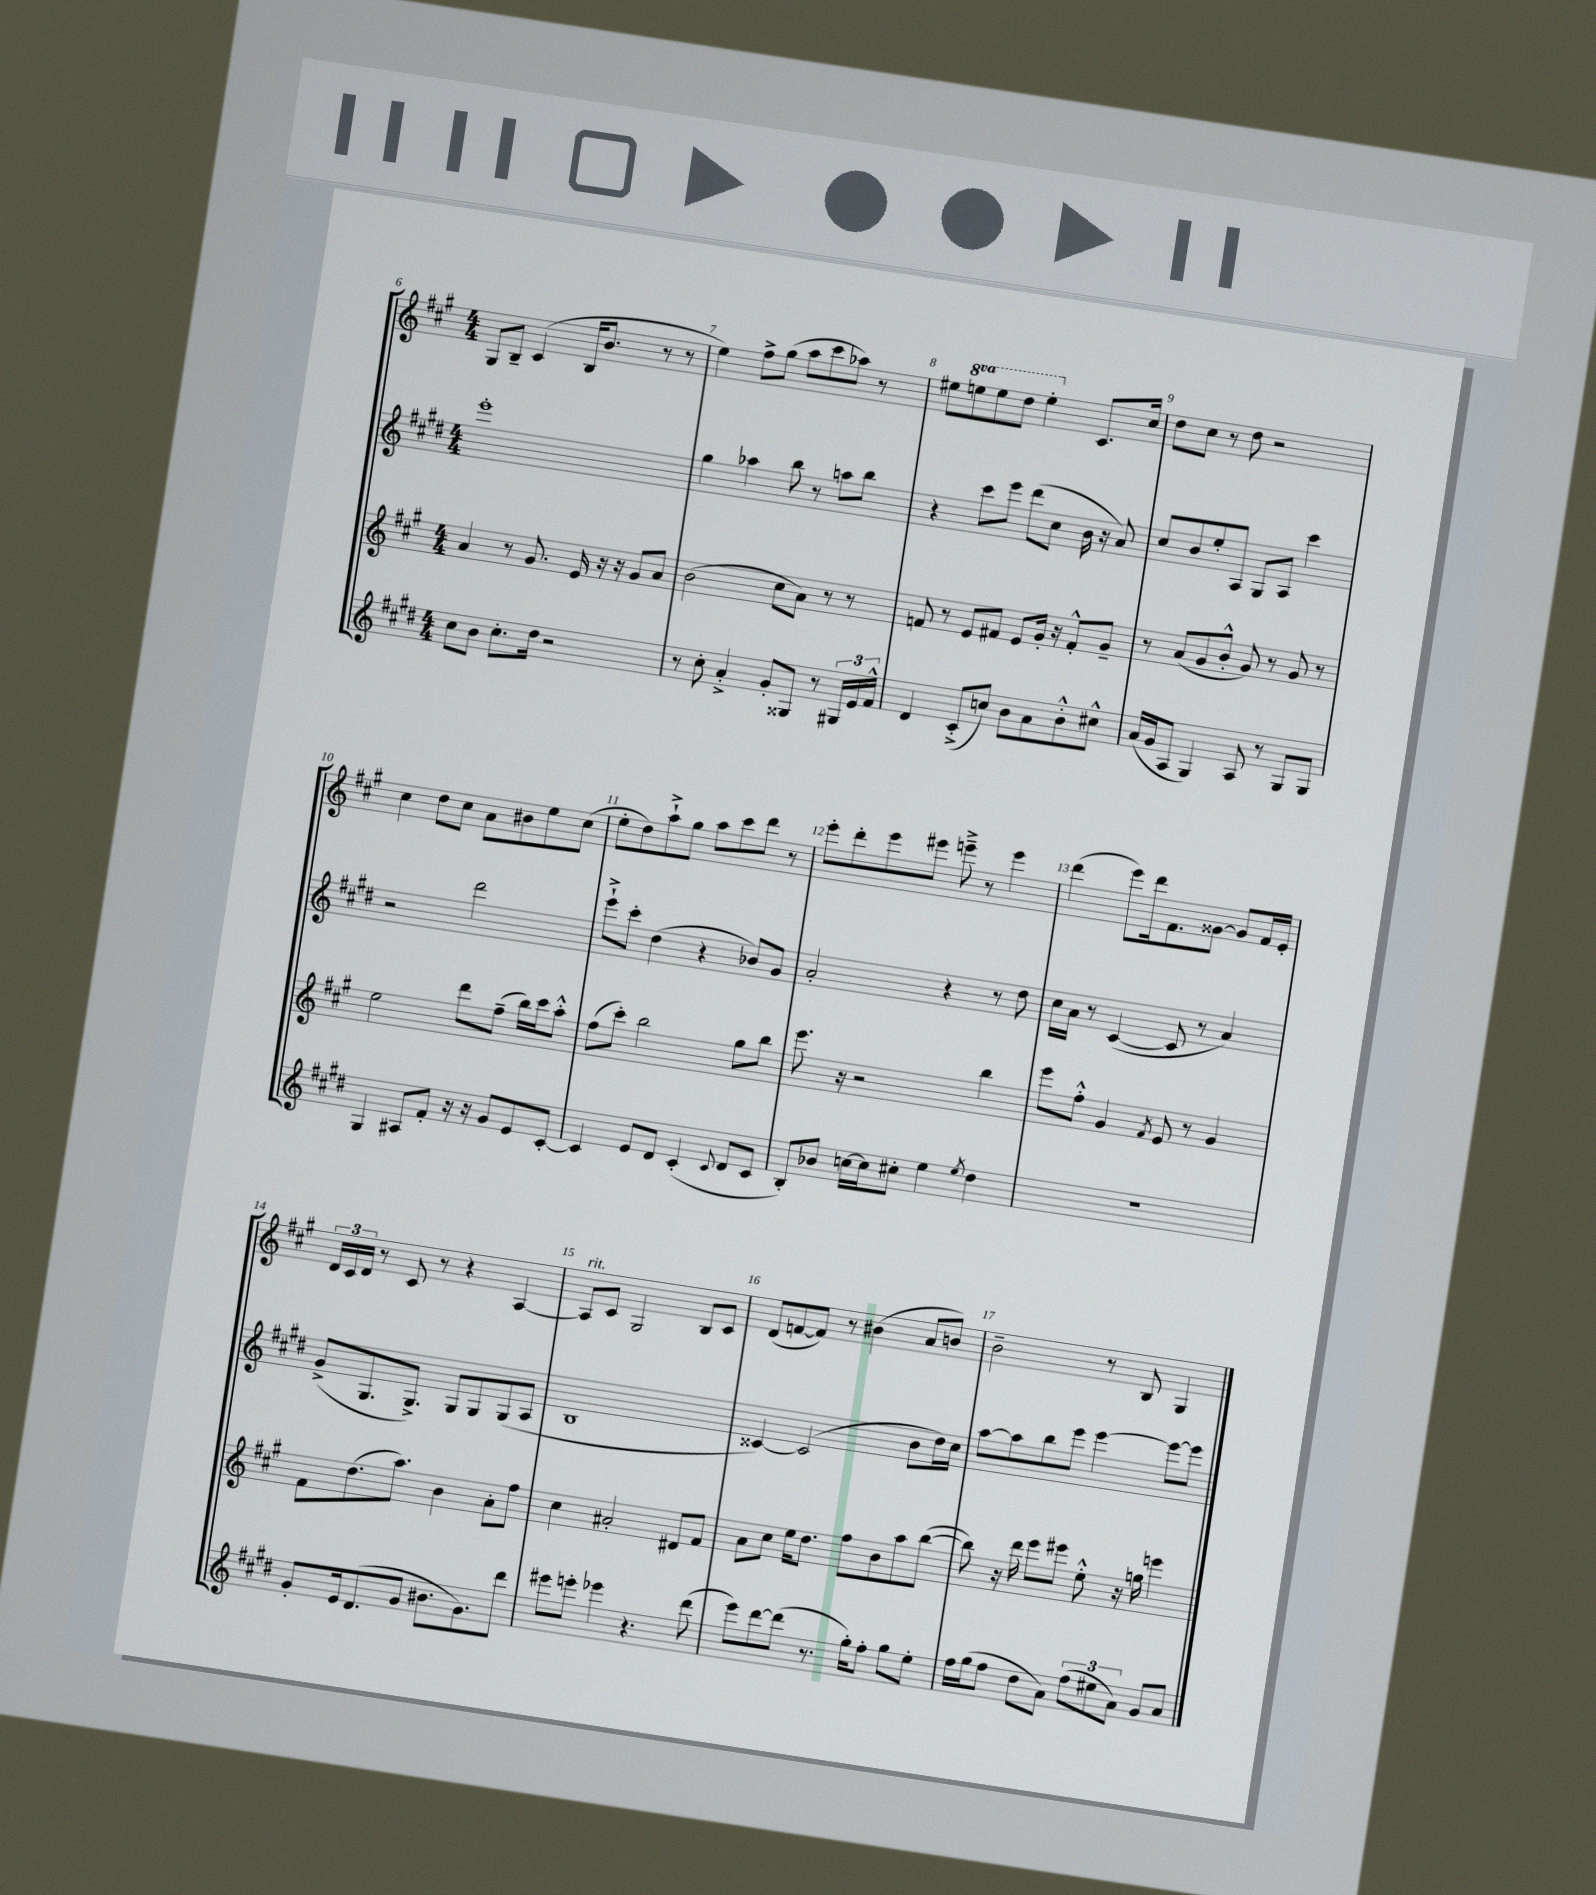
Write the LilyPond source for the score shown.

<<
\new StaffGroup <<
\new Staff = "s0" {
    \clef treble \key a \major \numericTimeSignature \time 4/4 \set Staff.ottavationMarkups = #ottavation-simple-ordinals
    gis8 b8-- cis'4( b16 b'8. r8 r8 |
    e''4) fis''8-> gis''8( a''8 cis'''8 aes''8) r8 |
    eis''8 \ottava #1 e'''!8 e'''8 d'''8 e'''4-. \ottava #0 cis'8. cis''16 |
    d''8 cis''8 r8 d''8 r2 |
    cis''4 d''8 cis''8 a'8 bis'8 e''8 cis''8( |
    e''8-. d''8) a''8-!-> gis''8 a''8 cis'''8 d'''8 r8 |
    e'''8-. d'''8-. e'''8 eis'''8 e'''8---> r8 e'''4 |
    d'''4( e'''8) d'''16 fis'8. gisis'8~ gisis'8 fis'16 e'16-. |
    \tuplet 3/2 { d'16 cis'16 d'16 } r8 cis'8 r8 r4 a4~ |
    a8^\markup { \italic "rit." } cis'8 gis2 b8 cis'8 |
    d'8( f'8~ f'8) r8 bis'4( a'8 b'8) |
    b'2-- r8 b8 gis4 \bar "|." |
}
\new Staff = "s1" {
    \clef treble \key e \major \numericTimeSignature \time 4/4
    e'''1-. |
    gis''4 aes''4 b''8 r8 a''8 b''8 |
    r4 cis'''8 e'''8 dis'''8( cis''8 b'16 r16 a'8) |
    cis''8 b'8 e''8-. a8 gis8 a8 cis'''4 |
    r2 dis'''2 |
    e'''8-!-> cis'''8-. dis''4( r4 bes'8) gis'8 |
    a'2-. r4 r8 dis''8 |
    cis''16 a'16 r8 cis'4~( cis'8 r8 a'4) |
    gis'8->( gis8. gis8.->) gis8 gis8 gis8( a8 |
    b1 |
    cisis'4~) cisis'2( b'8 dis''16) cis''16 |
    a''8~ a''8 b''8 e'''8 e'''4~ e'''8~ e'''8 \bar "|." |
}
\new Staff = "s2" {
    \clef treble \key a \major \numericTimeSignature \time 4/4
    a'4 r8 gis'8. e'16 r16 r16 gis'8 a'8 |
    b'2( cis''8 a'8) r8 r8 |
    f'8 r8 e'8 fis'8 e'8 gis'16-. r16 fis'8-.-^ gis'8-- |
    r8 a'8( gis'8 b'8-.-^ gis'8) r8 gis'8 r8 |
    e''2 d'''8 fis''8--( b''16) cis'''16 a''8-.-^ |
    fis''8( cis'''8-.) b''2 gis''8 b''8 |
    e'''8. r16 r2 b''4 |
    e'''8 fis''8-.-^ gis'4 \acciaccatura { fis'8 } e'8 r8 gis'4 |
    fis'8 d''8.( a''8.) b'4 a'8-. fis''8 |
    cis''4 ais'2-. dis'8 fis'8 |
    a'8 cis''8 e''16 d''8. fis''8 b'8 a''8 b''8~( |
    b''8) r16 d'''16 e'''8 eis'''8 e''8-.-^ r16 g''16 e'''4 \bar "|." |
}
\new Staff = "s3" {
    \clef treble \key e \major \numericTimeSignature \time 4/4
    cis''8 b'8 cis''8.-. dis''16 r2 |
    r8 cis''8-. a'4-.-> gis'8-. gisis8 r8 \tuplet 3/2 { gis16 e'16 fis'16-^ } |
    dis'4 cis'8-.->( c''8) b'8 a'8 b'8-.-^ cis''8-^ |
    a'16( gis'16 a8 gis4) a8 r8 gis8 gis8 |
    gis4 ais8 fis'8-. r16 r16 gis'8 e'8 cis'8~-. |
    cis'4 e'8 dis'8 cis'4-.( \appoggiatura { cis'8 } dis'8 cis'8 |
    b8-.) bes'8 c''16~ c''16 cis''8-. e''4 \acciaccatura { e''8 } dis''4 |
    R1 |
    gis'8-. e'16 dis'8.( gis'8 bis'8. gis'8.) dis'''8 |
    eis'''8 e'''8-. ees'''4 r4. dis'''8( |
    e'''8) dis'''8~ dis'''8( r8. gis''16-.) fis''8-. gis''8 e''8-. |
    fis''16 gis''16( fis''8 dis''8 a'8) \tuplet 3/2 { fis''8( eis''8 a'8) } gis'8 a'8 \bar "|." |
}
>>
>>
\layout { \context { \Score currentBarNumber = #6 \override BarNumber.break-visibility = ##(#f #t #t) barNumberVisibility = #all-bar-numbers-visible } }
